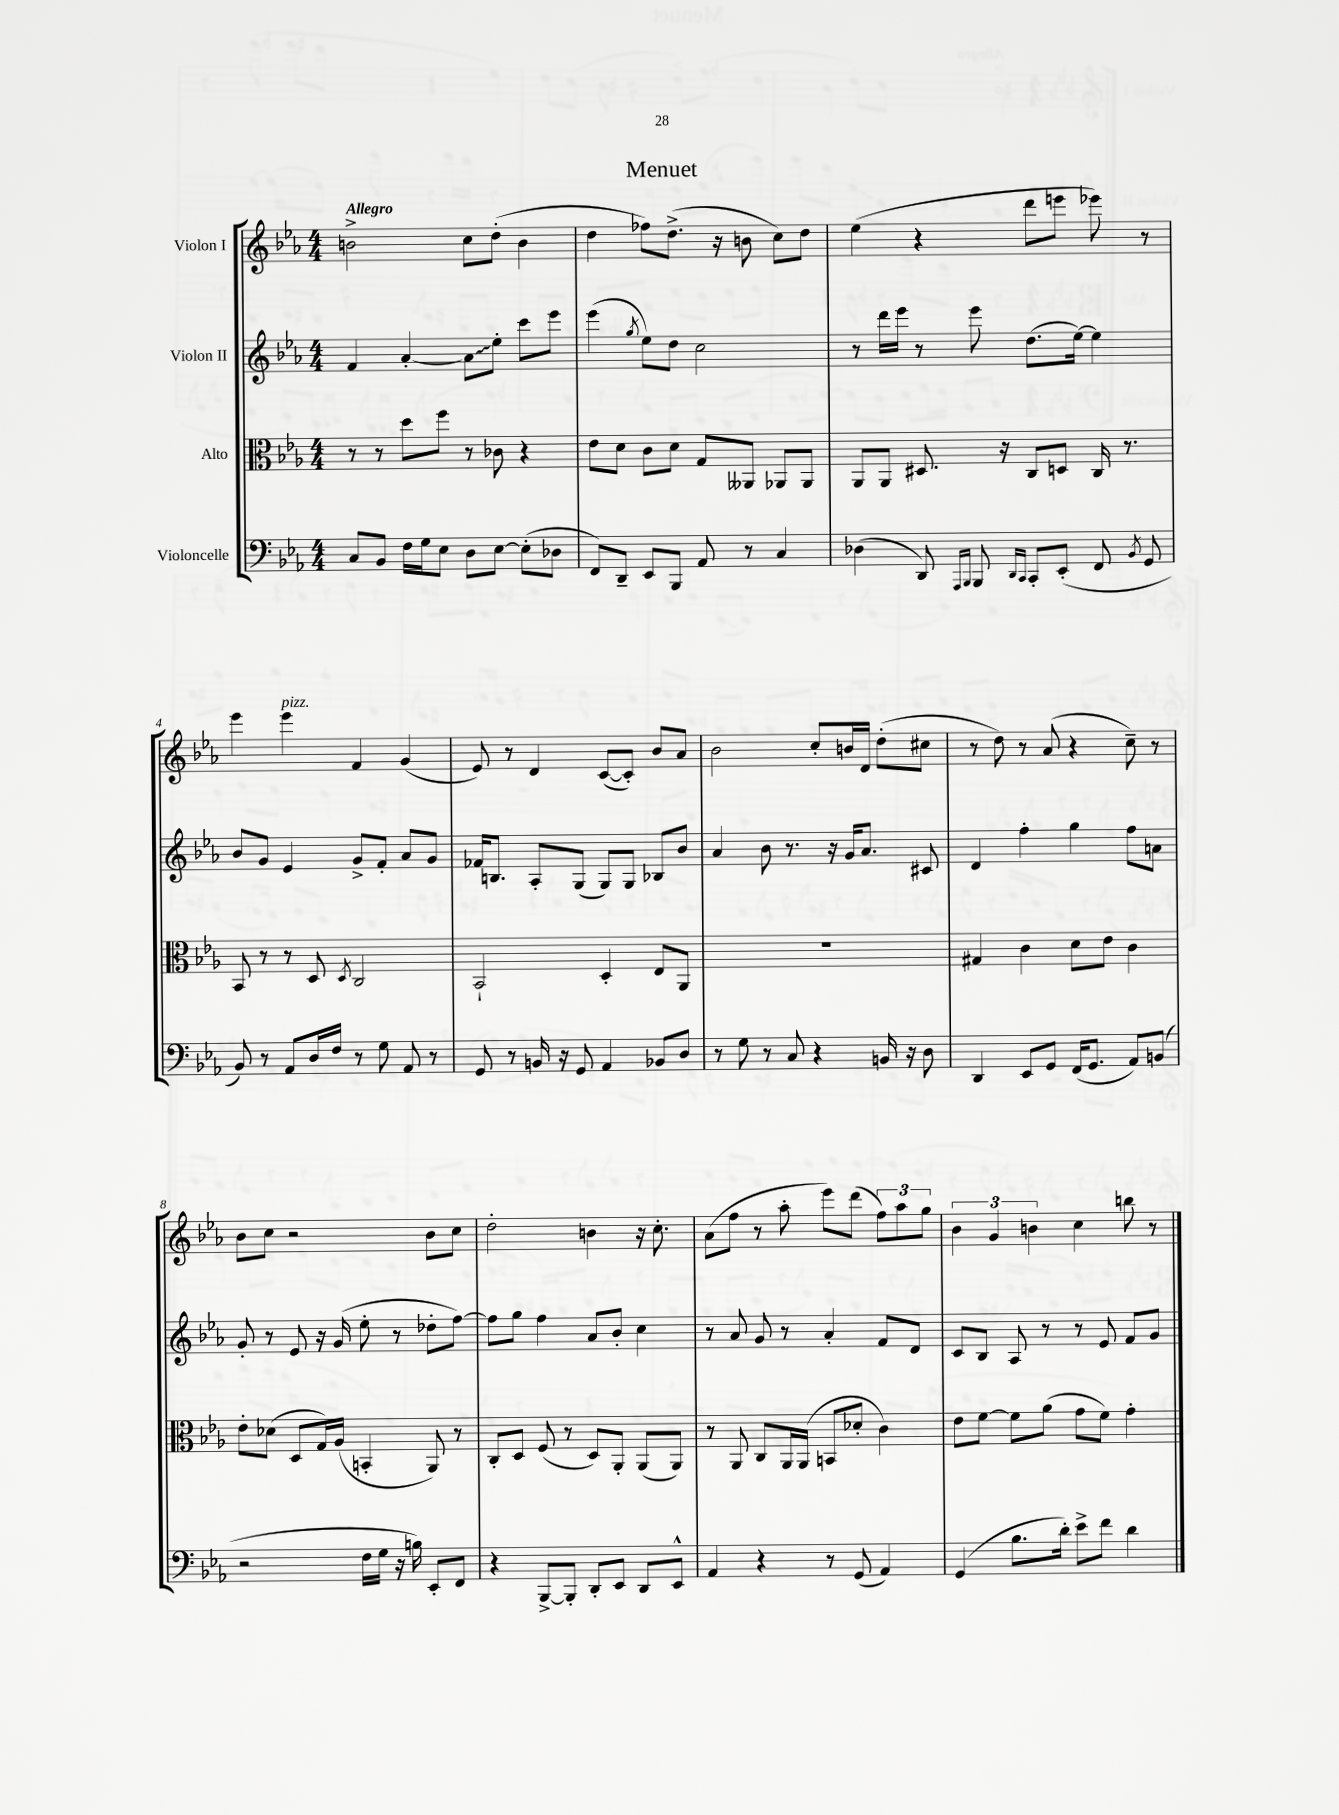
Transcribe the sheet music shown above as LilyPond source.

\header { title = "Menuet" }
<<
\new StaffGroup <<
\new Staff = "s0" \with { instrumentName = "Violon I" } {
    \clef treble \key ees \major \numericTimeSignature \time 4/4 \tempo "Allegro"
    \autoBeamOff b'2-> c''8[ d''8]-.( b'4 |
    d''4 fes''8[) d''8.]->( r16 b'8 c''8[) d''8] |
    ees''4( r4 d'''8[ e'''8] ees'''8) r8 |
    ees'''4 ees'''4^\markup { \italic "pizz." } f'4 g'4( |
    ees'8) r8 d'4 c'8[~( c'8]-.) bes'8[ aes'8] |
    bes'2 c''8[-. b'16 d'16] d''8[-.( cis''8] |
    r8 d''8) r8 aes'8( r4 c''8--) r8 |
    bes'8[ c''8] r2 bes'8[ c''8] |
    d''2-. b'4 r16 c''8.-. |
    aes'8[( f''8] r8 aes''8-. ees'''8[) d'''8]( \tuplet 3/2 { f''8[) aes''8 g''8] } |
    \tuplet 3/2 { bes'4 g'4 b'4 } c''4 b''8 r8 \bar "|." |
}
\new Staff = "s1" \with { instrumentName = "Violon II" } {
    \clef treble \key ees \major \numericTimeSignature \time 4/4
    \autoBeamOff f'4 aes'4~-. \once \override Glissando.style = #'zigzag aes'8[\glissando ees''8]-. c'''8[ ees'''8] |
    ees'''4( \acciaccatura { g''8 } ees''8[) d''8] c''2 |
    r8 d'''16[ ees'''16] r8 ees'''8 d''8.[( ees''16]~) ees''4 |
    bes'8[ g'8] ees'4 g'8[-> f'8]-. aes'8[ g'8] |
    fes'16[ b8.] aes8[-. g8]( g8[) g8] bes8[ bes'8] |
    aes'4 bes'8 r8. r16 g'16[ aes'8.] cis'8 |
    d'4 f''4-. g''4 f''8[ a'8] |
    g'8-. r8 ees'8 r16 g'16( ees''8-. r8 des''8[-. f''8]~) |
    f''8[ g''8] f''4 aes'8[ bes'8]-. c''4 |
    r8 aes'8 g'8 r8 aes'4-. f'8[ d'8] |
    c'8[ bes8] aes8 r8 r8 ees'8 f'8[ g'8] \bar "|." |
}
\new Staff = "s2" \with { instrumentName = "Alto" } {
    \clef alto \key ees \major \numericTimeSignature \time 4/4
    \autoBeamOff r8 r8 d''8[ f''8] r8 ces'8 r4 |
    ees'8[ d'8] c'8[ d'8] g8[ aeses,8] aes,8[ aes,8] |
    aes,8[ aes,8] dis8. r16 c8[ d8] c16 r8. |
    bes,8 r8 r8 d8 \acciaccatura { d8 } c2 |
    bes,2-! d4-. ees8[ aes,8] |
    R1 |
    gis4 c'4 d'8[ ees'8] c'4 |
    ees'8[-. des'8]( d8[ g16) aes16]( b,4-. aes,8) r8 |
    c8[-. d8] f8( r8 d8[) aes,8]-. aes,8[( aes,8]) |
    r8 aes,8 c8[ aes,16 aes,16]( b,8[ des'8]-. c'4) |
    ees'8[ f'8]~ f'8[ aes'8]( g'8[ f'8]) g'4-. \bar "|." |
}
\new Staff = "s3" \with { instrumentName = "Violoncelle" } {
    \clef bass \key ees \major \numericTimeSignature \time 4/4
    \autoBeamOff c8[ bes,8] f16[ g16 ees8] d8[ ees8]~ ees8[-.( des8] |
    f,8[) d,8]-- ees,8[ bes,,8] aes,8 r8 c4 |
    des4( d,8) \grace { aes,,16[ bes,,16] } bes,,8 \grace { d,16[ c,16] } c,8[-. ees,8]-.( f,8 \acciaccatura { bes,8 } g,8 |
    bes,8) r8 aes,8[ d16 f16] r8 g8 aes,8 r8 |
    g,8 r8 b,16 r16 g,8 aes,4 bes,8[ d8] |
    r8 g8 r8 c8 r4 b,16 r16 d8 |
    d,4 ees,8[ g,8] f,16[( g,8.] aes,8[) b,8]( |
    r2 f16[ g16] r16 b16) ees,8[-. f,8] |
    r4 bes,,8[~-> bes,,8]-. d,8[-. ees,8] d,8[ ees,8]-^ |
    aes,4 r4 r8 g,8( aes,4) |
    g,4( bes8.[ d'16]-.) ees'8[-> f'8] d'4 \bar "|." |
}
>>
>>
